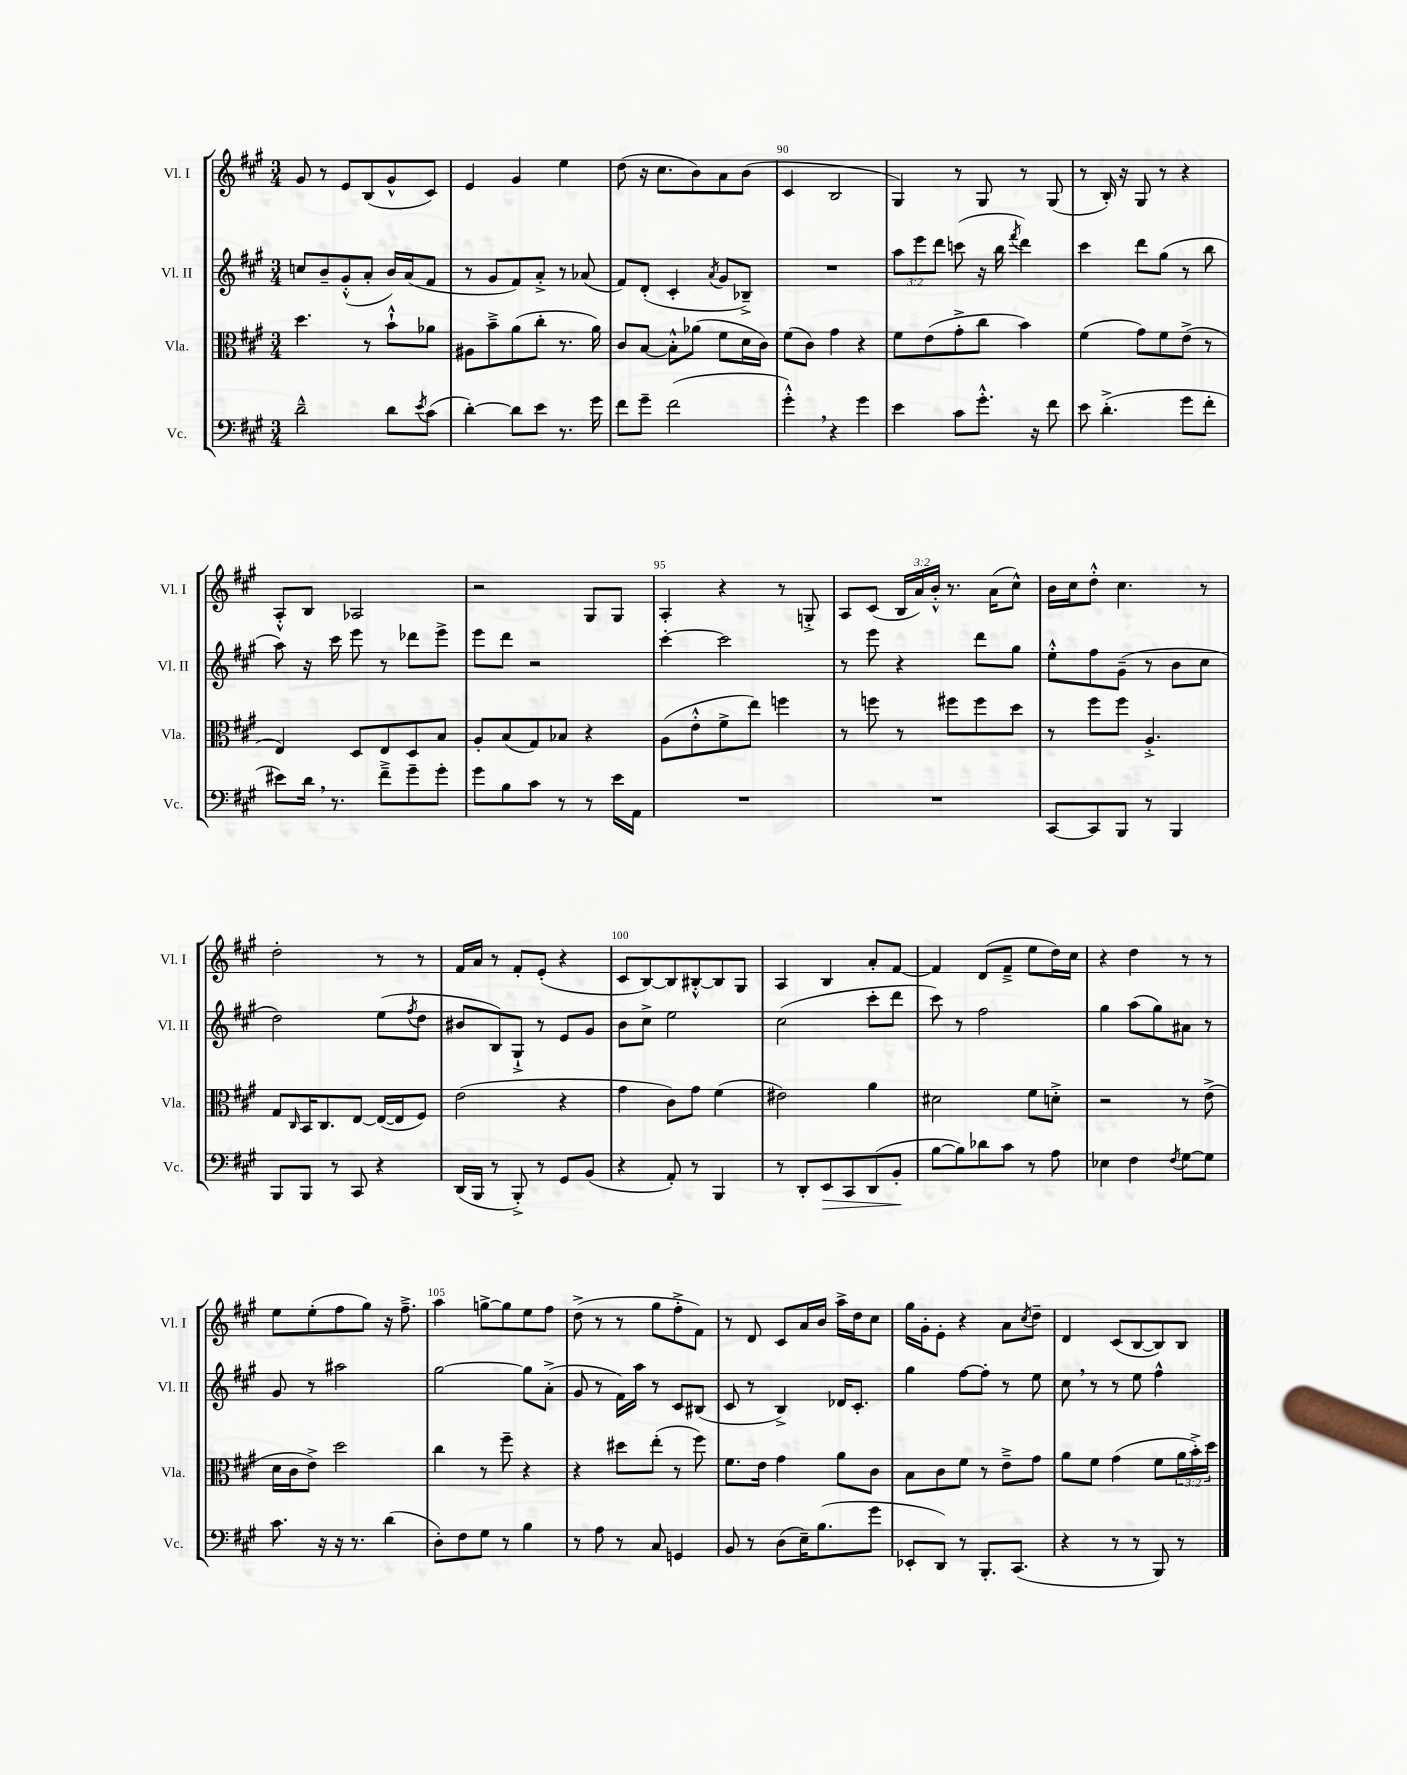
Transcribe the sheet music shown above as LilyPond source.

<<
\new StaffGroup <<
\new Staff = "s0" \with { instrumentName = "Vl. I" shortInstrumentName = "Vl. I" } {
    \clef treble \key a \major \numericTimeSignature \time 3/4 \override Staff.TupletNumber.text = #tuplet-number::calc-fraction-text
    gis'8 r8 e'8 b8( gis'8-^ cis'8) |
    e'4 gis'4 e''4 |
    d''8( r16 cis''8. b'8) a'8 b'8( |
    cis'4 b2 |
    gis4) r8 gis8 r8 gis8( |
    r8 b16-.) r16 gis8 r8 r4 |
    a8-.-^ b8 aes2 |
    r2 gis8 gis8 |
    a4-. r4 r8 g8-.-> |
    a8 cis'8( \tuplet 3/2 { b16 a'16) b'16-.-^ } r8. a'16( cis''8-^) |
    b'16 cis''16 d''8-.-^ cis''4. r8 |
    d''2-. r8 r8 |
    fis'16 a'16 r8 fis'8-. e'8-.( r4 |
    cis'8 b8~) b8 bis8~-.-^ bis8 gis8 |
    a4 b4 a'8-. fis'8~ |
    fis'4 d'8( fis'8---> e''8 d''16) cis''16 |
    r4 d''4 r8 r8 |
    e''8 e''8-.( fis''8 gis''8) r16 fis''8.---> |
    a''4 g''8~-> g''8 e''8 fis''8 |
    d''8->( r8 r8 gis''8 fis''8-.-> fis'8) |
    r8 d'8 cis'8 a'16 b'16 a''16-> d''16 cis''8 |
    gis''16 gis'16-. e'8-. r4 a'8 \acciaccatura { cis''8 } d''8-- |
    d'4 cis'8( b8~ b8) b8 \bar "|." |
}
\new Staff = "s1" \with { instrumentName = "Vl. II" shortInstrumentName = "Vl. II" } {
    \clef treble \key a \major \numericTimeSignature \time 3/4 \override Staff.TupletNumber.text = #tuplet-number::calc-fraction-text
    c''8 b'8-- gis'8-.-^( a'8-. b'16) a'16( fis'8 |
    r8 gis'8 fis'8) a'8-.-> r8 aes'8( |
    fis'8) d'8-.( cis'4-. \acciaccatura { a'8 } gis'8 bes8--->) |
    R2. |
    \tuplet 3/2 { a''8 e'''8 d'''8 } c'''8( r16 b''16 \acciaccatura { fis'''8 } d'''4) |
    cis'''4 d'''8 gis''8( r8 b''8 |
    a''8) r16 cis'''16 e'''8 r8 des'''8 e'''8-> |
    e'''8 d'''8 r2 |
    cis'''4~-. cis'''2 |
    r8 e'''8 r4 d'''8 gis''8 |
    e''8-.-^ fis''8 gis'8--( r8 b'8 cis''8 |
    d''2) e''8( \acciaccatura { fis''8 } d''8 |
    bis'8 b8) gis8-!-> r8 e'8 gis'8 |
    b'8 cis''8-> e''2 |
    cis''2( cis'''8-. d'''8 |
    cis'''8) r8 fis''2 |
    gis''4 a''8( gis''8) ais'8 r8 |
    gis'8 r8 ais''2 |
    gis''2~ gis''8 a'8-.->( |
    gis'8 r8 fis'16) a''16 r8 cis'8 bis8( |
    cis'8 r8 b4->) des'16 cis'8.-. |
    gis''4 fis''8~ fis''8-. r8 e''8 |
    cis''8 \breathe r8 r8 e''8 fis''4-^ \bar "|." |
}
\new Staff = "s2" \with { instrumentName = "Vla." shortInstrumentName = "Vla." } {
    \clef alto \key a \major \numericTimeSignature \time 3/4 \override Staff.TupletNumber.text = #tuplet-number::calc-fraction-text
    d''4. r8 b'8-!-^ aes'8 |
    ais8 b'8---> a'8( cis''8-. r8. a'16) |
    cis'8 b8~ b8-.-^ aes'8( fis'8 d'16 cis'16) |
    fis'8( cis'8) gis'4 r4 |
    fis'8 e'8( gis'8-.-> cis''8 b'4) |
    fis'4( gis'8) fis'8 e'8->( r8 |
    e4) d8 e8 d8 b8 |
    a8-. b8( gis8) bes8 r4 |
    a8( e'8-.-^ fis'8-> e''8) f''4 |
    r8 f''8 r8 fis''8 fis''8 d''8 |
    r8 fis''8 fis''8 a4.-.-> |
    gis8 \grace { cis16 } b,16 cis8. e8~ e16~( e16 fis8) |
    e'2( r4 |
    gis'4 cis'8) gis'8 fis'4( |
    eis'2) a'4 |
    dis'2 fis'8 d'8-.-> |
    r2 r8 e'8->( |
    d'16 cis'16 e'8->) d''2 |
    cis''4 r8 fis''8-- r4 |
    r4 dis''8 e''8-.( r8 fis''8) |
    fis'8. e'16 gis'4 a'8 cis'8 |
    b8 cis'8 fis'8 r8 e'8---> gis'8 |
    a'8 fis'8 gis'4( fis'8 \tuplet 3/2 { a'16 b'16-.->) d''16 } \bar "|." |
}
\new Staff = "s3" \with { instrumentName = "Vc." shortInstrumentName = "Vc." } {
    \clef bass \key a \major \numericTimeSignature \time 3/4
    d'2---^ d'8 \acciaccatura { e'8 } cis'8( |
    d'4~-.) d'8 e'8 r8. gis'16 |
    fis'8 gis'8-- fis'2( |
    gis'4-.-^) \breathe r4 gis'4 |
    e'4 cis'8 gis'8.-.-^ r16 fis'8 |
    e'8 d'4.-.->( gis'8 fis'8-. |
    eis'8) d'16 \breathe r8. fis'8---> gis'8-- gis'8-. |
    gis'8 b8 cis'8 r8 r8 e'16 a,16 |
    R2. |
    R2. |
    cis,8~ cis,8 b,,8 r8 b,,4 |
    b,,8 b,,8 r8 cis,8 r4 |
    d,16( b,,16 r8 b,,8-.->) r8 gis,8 b,8( |
    r4 a,8-.) r8 b,,4 |
    r8 d,8-. e,8\> cis,8 d,8( b,8-.\! |
    b8~ b8) des'8 cis'8 r8 a8 |
    ees4 fis4 \acciaccatura { fis8 } gis8~ gis8 |
    cis'8. r16 r16 r8. d'4( |
    d8-.) fis8 gis8 r8 b4 |
    r8 a8 r8 cis8 g,4 |
    b,8 r8 d8( e16--) b8.( gis'8 |
    ees,8-. d,8) r8 b,,8.-. cis,8.( |
    r4 r8 r8 b,,8) r8 \bar "|." |
}
>>
>>
\layout { \context { \Score currentBarNumber = #87 \override BarNumber.break-visibility = ##(#f #t #t) barNumberVisibility = #(every-nth-bar-number-visible 5) } }
